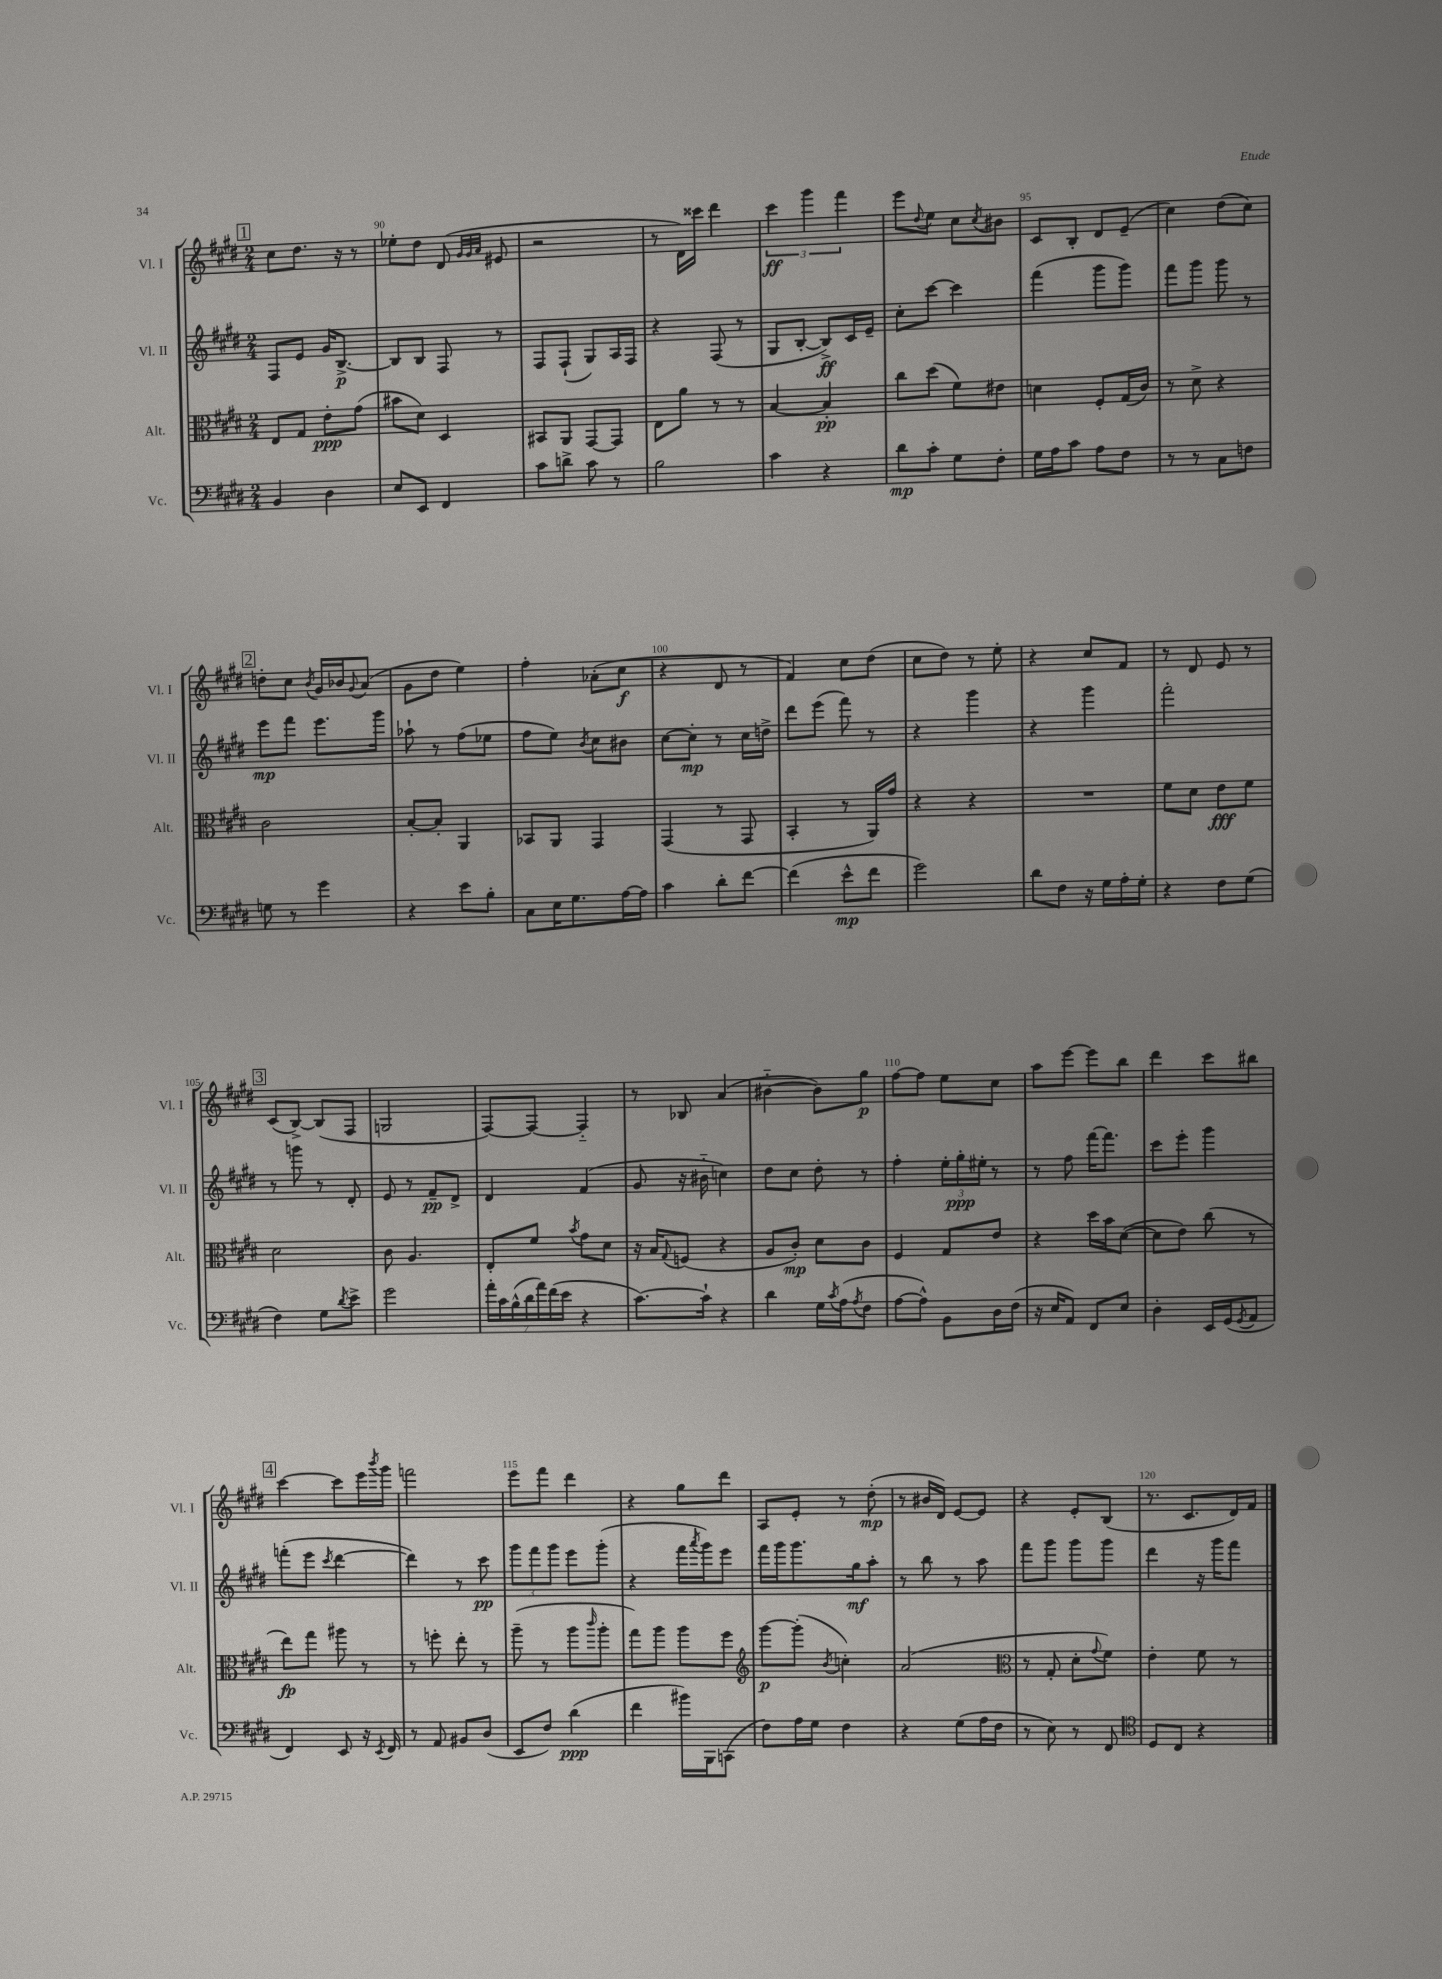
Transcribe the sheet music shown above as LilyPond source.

<<
\new StaffGroup <<
\new Staff = "s0" \with { instrumentName = "Vl. I" shortInstrumentName = "Vl. I" } {
    \clef treble \key e \major \numericTimeSignature \time 2/4
    \mark \markup { \box "1" } cis''8 dis''8. r16 r8 |
    ees''8-. dis''8 dis'8( \grace { gis'32 gis'32 a'32 } eis'8 |
    r2 |
    r8 dis'16) cisis'''16 dis'''4 |
    \tuplet 3/2 { cis'''4\ff gis'''4 fis'''4 } |
    e'''8 \appoggiatura { dis''8 } e''8 cis''8 \acciaccatura { cis''8 } bis'8 |
    cis'8 b8-. dis'8 e'8--( |
    cis''4) dis''8( cis''8) |
    \mark \markup { \box "2" } d''8-. cis''8 \acciaccatura { b'8 } gis'16 bes'16 \appoggiatura { gis'8 } a'8( |
    gis'8 dis''8 e''4) |
    fis''4-. aes'8-.( cis''8\f |
    r4 dis'8 r8 |
    fis'4) cis''8 dis''8( |
    cis''8 dis''8) r8 e''8-. |
    r4 cis''8 fis'8 |
    r8 dis'8 e'8 r8 |
    \mark \markup { \box "3" } cis'8( b8~->) b8( fis8 |
    g2 |
    fis8~) fis8~ fis4-_ |
    r8 bes8 a'4( |
    bis'4~-_ bis'8) gis''8\p |
    fis''8~ fis''8 e''8 cis''8 |
    a''8 e'''8~ e'''8 b''8 |
    dis'''4 cis'''8 bis''8 |
    \mark \markup { \box "4" } cis'''4~ cis'''8 e'''16 \acciaccatura { b'''8 } gis'''16 |
    f'''2 |
    e'''8 fis'''8 dis'''4 |
    r4 gis''8 dis'''8 |
    a8 e'8-. r8 dis''8-.\mp( |
    r8 bis'16 dis'16) e'8~ e'8 |
    r4 e'8-. b8( |
    r8. cis'8. dis'16) fis'16 \bar "|." |
}
\new Staff = "s1" \with { instrumentName = "Vl. II" shortInstrumentName = "Vl. II" } {
    \clef treble \key e \major \numericTimeSignature \time 2/4
    \mark \markup { \box "1" } fis8 e'8 gis'16 b8.~->\p |
    b8 b8 fis8 r8 |
    fis8 fis8-!( gis8) a16 fis16 |
    r4 fis8( r8 |
    gis8 b8~-. b8->\ff) cis'16 e'16-- |
    cis''8-. cis'''8~ cis'''4 |
    fis'''4( gis'''8 gis'''8) |
    fis'''8 gis'''8 gis'''8 r8 |
    \mark \markup { \box "2" } e'''8\mp fis'''8 e'''8. gis'''16 |
    aes''8-! r8 fis''8( ees''8 |
    fis''8 e''8) \acciaccatura { b'8 } cis''8 bis'8 |
    cis''8~ cis''8-.\mp r8 cis''16 d''16-> |
    dis'''8 e'''8( fis'''8) r8 |
    r4 gis'''4 |
    r4 gis'''4 |
    fis'''2-. |
    \mark \markup { \box "3" } r8 g'''8 r8 dis'8-. |
    e'8 r8 fis'8--\pp dis'8-> |
    dis'4 fis'4( |
    gis'8 r16 bis'16-_ c''4) |
    dis''8 cis''8 dis''8-. r8 |
    fis''4-. \tuplet 3/2 { e''16-. gis''16-.\ppp eis''16-. } r8 |
    r8 fis''8 fis'''16~ fis'''8. |
    cis'''8 e'''8-. gis'''4 |
    \mark \markup { \box "4" } f'''8-.( e'''8 \acciaccatura { cis'''8 } dis'''4~ |
    dis'''4) r8 cis'''8\pp |
    \tuplet 3/2 { gis'''8 fis'''8 gis'''8 } e'''8 gis'''8-.( |
    r4 fis'''16 \acciaccatura { a'''8 } gis'''16) e'''8 |
    fis'''16 gis'''16 gis'''8. gis''16\mf a''8-. |
    r8 b''8 r8 a''8 |
    fis'''8 gis'''8 gis'''8 gis'''8 |
    dis'''4 r16 gis'''16 fis'''8 \bar "|." |
}
\new Staff = "s2" \with { instrumentName = "Alt." shortInstrumentName = "Alt." } {
    \clef alto \key e \major \numericTimeSignature \time 2/4
    \mark \markup { \box "1" } e8 gis8 e'8-.\ppp gis'8( |
    bis'8 dis'8) dis4 |
    bis,8 a,8 gis,8~ gis,8 |
    e8 a'8 r8 r8 |
    b4~ b4-.\pp |
    cis''8 dis''8( fis'8) eis'8 |
    d'4 fis8-. gis16( cis'16) |
    r8 dis'8-> r4 |
    \mark \markup { \box "2" } cis'2 |
    b8~-. b8-. a,4 |
    bes,8 a,8 gis,4 |
    gis,4( r8 gis,8 |
    b,4-. r8 a,16) gis'16 |
    r4 r4 |
    R2 |
    fis'8 dis'8 e'8\fff fis'8 |
    \mark \markup { \box "3" } dis'2 |
    cis'8 a4. |
    e8-. fis'8 \acciaccatura { b'8 } gis'8 dis'8 |
    r16 b16 \appoggiatura { gis8 } f8( r4 |
    a8 cis'8-.\mp) dis'8 cis'8 |
    fis4 gis8 e'8 |
    r4 dis''16 b'16 dis'8~( |
    dis'8 e'8) cis''8( r8 |
    \mark \markup { \box "4" } e''8\fp) gis''8 ais''8 r8 |
    r8 f''8-. e''8-. r8 |
    a''8--( r8 a''8 \grace { cis'''16 } a''8-. |
    gis''8) a''8 a''8 fis''8 |
    \clef treble gis'''8~\p gis'''8-.( \acciaccatura { b'8 } c''4-.) |
    a'2( |
    \clef alto r8 gis8-. dis'8-. \appoggiatura { gis'8 } fis'8) |
    e'4-. fis'8 r8 \bar "|." |
}
\new Staff = "s3" \with { instrumentName = "Vc." shortInstrumentName = "Vc." } {
    \clef bass \key e \major \numericTimeSignature \time 2/4
    \mark \markup { \box "1" } b,4 dis4 |
    e8 e,8 fis,4 |
    cis'8 d'8-> cis'8 r8 |
    b2 |
    cis'4 r4 |
    dis'8\mp cis'8-. gis8 fis8-. |
    gis16 a16 cis'8 a8 fis8 |
    r8 r8 cis8 f8 |
    \mark \markup { \box "2" } g8 r8 gis'4 |
    r4 e'8 b8-. |
    cis8 e16 gis8. a16~ a16 |
    cis'4 dis'8-. fis'8~ |
    fis'4( e'8-^\mp fis'8 |
    gis'2) |
    dis'8 fis8 r16 gis16 a16-. gis16-. |
    r4 fis8 gis8( |
    \mark \markup { \box "3" } fis4) gis8 \acciaccatura { dis'8 } e'8-> |
    gis'2 |
    \tuplet 7/4 { a'16-. cis'16 b16-^( dis'16 a'16) fis'16( e'16 } r4 |
    cis'8.~) cis'16-! r4 |
    dis'4 gis16 \acciaccatura { cis'8 } a16( \acciaccatura { a8 } fis8 |
    a8~ a8-^) b,8 dis16 fis16( |
    r16 e16 a,8) fis,8 e8 |
    dis4-. e,16 gis,16( \acciaccatura { gis,8 } a,8 |
    \mark \markup { \box "4" } fis,4) e,8 r16 \acciaccatura { e,8 } fis,16 |
    r8 a,8 bis,8 dis8( |
    e,8 fis8) dis'4\ppp( |
    fis'4 bis'16) b,,16 c,8( |
    fis8) a16 gis16 fis4 |
    r4 gis8( a16 fis16 |
    r8 e8) r8 fis,8 |
    \clef tenor dis8 cis8 r4 \bar "|." |
}
>>
>>
\layout { \context { \Score currentBarNumber = #89 \override BarNumber.break-visibility = ##(#f #t #t) barNumberVisibility = #(every-nth-bar-number-visible 5) } }
